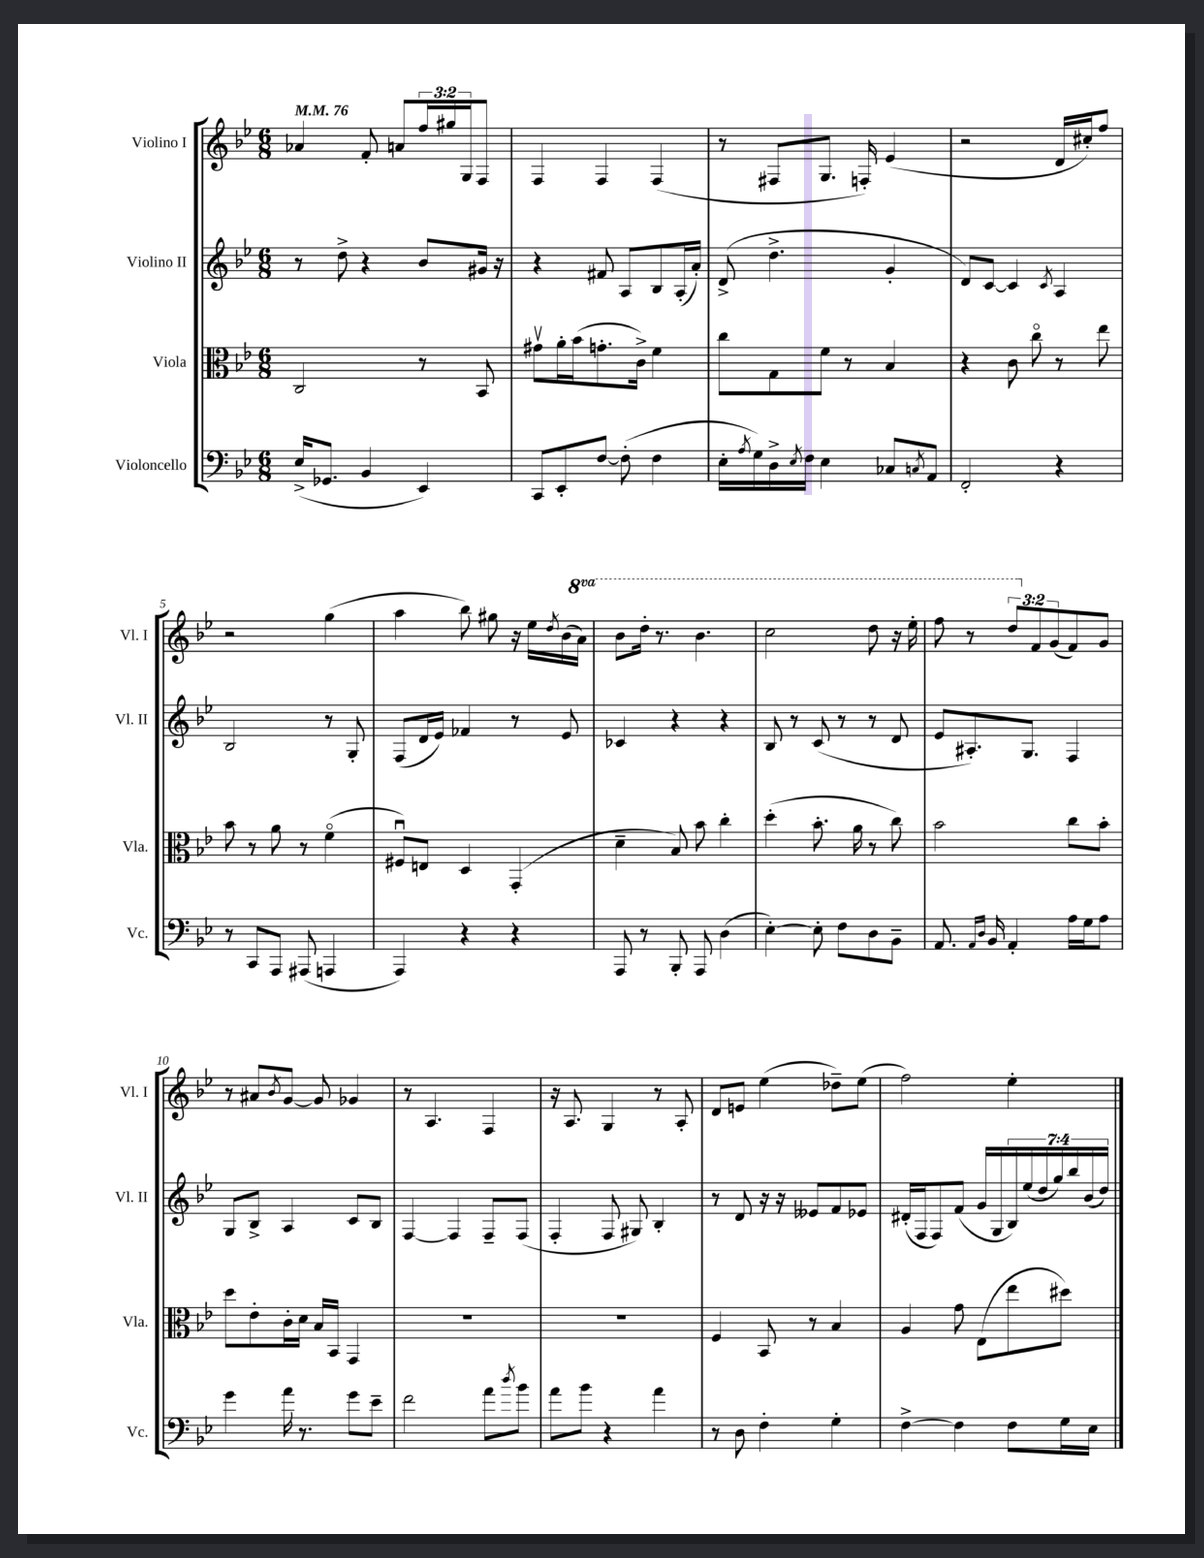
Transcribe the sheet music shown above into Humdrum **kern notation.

**kern	**kern	**kern	**kern
*staff4	*staff3	*staff2	*staff1
*clefF4	*clefC3	*clefG2	*clefG2
*k[b-e-]	*k[b-e-]	*k[b-e-]	*k[b-e-]
*M6/8	*M6/8	*M6/8	*M6/8
*MM76	*MM76	*MM76	*MM76
(16E-^	2C	8r	4a-
8.GG-	.	.	.
.	.	8dd^	.
4BB-	.	4r	8f'
.	.	.	8a
4EE-)	8r	8b-	24ff
.	.	.	24gg#
.	.	.	24G
.	8BB-	16g#	8F
.	.	16r	.
=	=	=	=
8CC	8g#v	4r	4F
8EE-'	16a'	.	.
.	(16b-	.	.
[8F	8.g'	8f#	4F
(8F']	.	8A	.
.	16c^)	.	.
4F	4f	8B-	(4F
.	.	(16A'	.
.	.	16a')	.
=	=	=	=
16E-'	8cc	(8d^	8r
8qA	.	.	.
16G)	.	.	.
16D^	8G	4.dd^	8F#
8qE-	.	.	.
16F	.	.	.
4E-	8f	.	8.G
.	8r	.	.
.	.	.	16F')
8C-	4B-	4g'	(4e-
8qC	.	.	.
8AA	.	.	.
=	=	=	=
2FF'	4r	8d)	2r
.	.	[8c	.
.	8c	4c]	.
.	8cco	.	.
.	.	8qc	.
4r	8r	4A	16d
.	.	.	16cc#')
.	8ee-	.	8ff
=	=	=	=
8r	8b-	2B-	2r
8CC	8r	.	.
8AAA	8a	.	.
(8AAA#	8r	.	.
4AAA	(4fo	8r	(4gg
.	.	8G'	.
=	=	=	=
4AAA)	8F#u)	(8F	4aa
.	8E	16d	.
.	.	16e-)	.
4r	4D	4f-	8bb-)
.	.	.	8gg#
4r	(4GG'	8r	16r
.	.	.	16ee-
.	.	.	8qdd
.	.	8e-	(16b-
.	.	.	16aa)
=	=	=	=
8AAA	4d~	4c-	8bb-
8r	.	.	16ddd'
.	.	.	8.r
8BBB-'	8B-)	4r	.
8AAA	8b-	.	4.bb-
(4D	4cc'	4r	.
=	=	=	=
[4E-')	(4dd'	8B-	2ccc
.	.	8r	.
8E-']	8.b-'	(8c	.
8F	.	8r	.
.	16a	.	.
8D	8r	8r	8ddd
8BB-~	8cc)	8d	16r
.	.	.	16eee-'
=	=	=	=
8.AA	2b-	8e-	8fff
.	.	8.A#')	8r
16qqAA	.	.	.
16qqD	.	.	.
16BB-	.	.	.
4AA'	.	.	12ddd
.	.	8.G	.
.	.	.	12f
.	.	.	(12g
16A	8cc	4F	8f)
16G	.	.	.
8A	8b-'	.	8g
=	=	=	=
4g	8dd	8G	8r
.	8e-'	8B-^	8a#
.	.	.	8qb-
16a	16c'	4A	[8g
8.r	16d	.	.
.	16B-	.	8g]
.	16BB-	.	.
8g	4GG	8c	4g-
8e-~	.	8B-	.
=	=	=	=
2f	2.r	[4F	8r
.	.	.	4.A
.	.	4F]	.
8a	.	8F~	4F
8qdd	.	.	.
8b-	.	(8F	.
=	=	=	=
8a	2.r	4F'	16r
.	.	.	8.A
8b-	.	.	.
4r	.	8F	4G
.	.	8G#)	.
4a	.	4B-'	8r
.	.	.	8A'
=	=	=	=
8r	4F	8r	8d
8D	.	8d	8e
4F'	8BB-	16r	(4ee-
.	.	16r	.
.	8r	8e--	.
4G'	4B-	8f	8dd-~)
.	.	8e-	(8ee-
=	=	=	=
[4F^	4A	(16d#'	2ff)
.	.	16F	.
.	.	8F)	.
4F]	8g	(8f	.
.	(8E-	16g	.
.	.	16G	.
8F	8ee-	28B-)	4ee-'
.	.	(28ee-	.
.	.	28dd	.
.	.	28gg)	.
16G	8dd#)	.	.
.	.	28bb-	.
.	.	(28b-	.
16E-	.	.	.
.	.	28dd)	.
==	==	==	==
*-	*-	*-	*-
